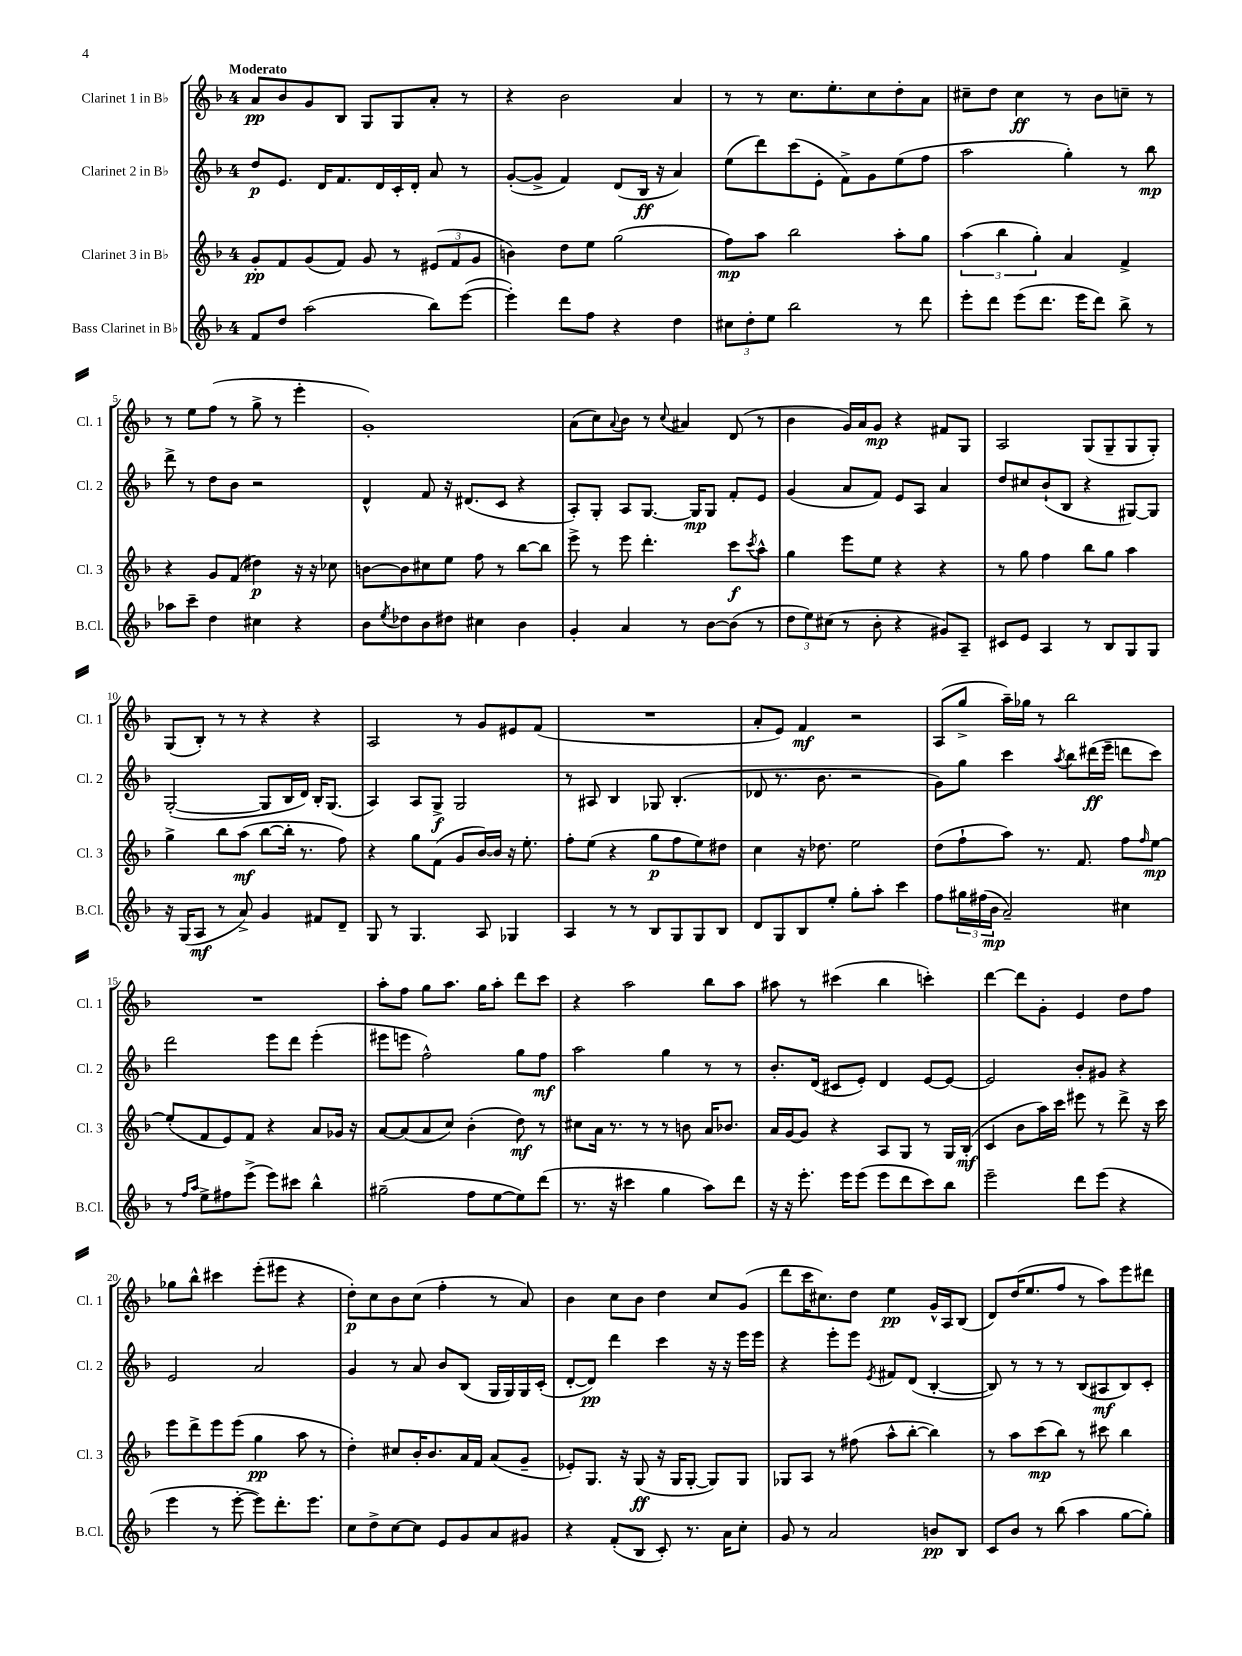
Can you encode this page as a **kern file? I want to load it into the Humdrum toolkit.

**kern	**kern	**kern	**kern
*staff4	*staff3	*staff2	*staff1
*clefG2	*clefG2	*clefG2	*clefG2
*k[b-]	*k[b-]	*k[b-]	*k[b-]
*M4/4	*M4/4	*M4/4	*M4/4
8f	8g'	8dd	8a
8dd	8f	8.e	8b-
(2aa	(8g	.	8g
.	.	16d	.
.	8f)	8.f	8B-
.	8g	.	8G
.	.	16d	.
.	8r	16c'	8G
.	.	16d'	.
8bb-)	(12e#	8a	8a'
.	12f	.	.
([8eee	.	8r	8r
.	12g	.	.
=	=	=	=
4eee'])	4b)	([8g'	4r
.	.	8g^]	.
8ddd	8dd	4f)	2b-
8ff	8ee	.	.
4r	(2gg	(8d	.
.	.	16B-	.
.	.	16r	.
4dd	.	4a)	4a
=	=	=	=
12cc#	8ff)	(8ee	8r
12dd'	.	.	.
.	8aa	8ddd)	8r
12ee	.	.	.
2bb-	2bb-	(8ccc	8.cc
.	.	8e'	.
.	.	.	8.ee'
.	.	8f^)	.
.	.	8g	8cc
8r	8aa'	(8ee	8dd'
8ddd	8gg	8ff	8a
=	=	=	=
8eee'	(6aa	2aa	8cc#~
8ddd	.	.	8dd
.	6bb-	.	.
(8eee	.	.	4cc#
.	6gg')	.	.
8.ddd	.	.	.
.	4a	4gg')	8r
16eee	.	.	.
8ddd)	.	.	8b-
8bb-^	4f^	8r	8cc~
8r	.	8bb-	8r
=	=	=	=
8aa-	4r	8ddd^	8r
8ccc~	.	8r	8ee
4dd	8g	8dd	(8ff
.	(8f	8b-	8r
4cc#	4dd#)	2r	8gg^
.	.	.	8r
4r	16r	.	4eee'
.	16r	.	.
.	8cc-	.	.
=	=	=	=
8b-	[8b	4d^^	1g')
8qee	.	.	.
8dd-	8b]	.	.
8b-	8cc#	8f	.
8dd#	8ee	16r	.
.	.	(8.d#	.
4cc#	8ff	.	.
.	8r	8c	.
4b-	[8bb-	4r	.
.	8bb-]	.	.
=	=	=	=
4g'	8eee^	8A')	(8a
.	8r	8G'	8cc)
.	.	.	8qqa
4a	8eee	8A	8b-
.	4.ddd'	[8.G	8r
.	.	.	8qqcc
8r	.	.	4a#
.	.	16G]	.
[8b-	.	8G	.
(8b-]	8ccc	8f'	(8d
.	8qccc	.	.
8r	8aa^^	8e	8r
=	=	=	=
12dd	4gg	(4g	4b-
12ee)	.	.	.
(12cc#	.	.	.
8r	8eee	8a	16g)
.	.	.	16a
8b-'	8ee	8f)	8g
4r	4r	8e	4r
.	.	8A	.
8g#)	4r	4a	8f#
8A~	.	.	8G
=	=	=	=
8c#	8r	8dd	2A
8e	8gg	8cc#	.
4A	4ff	(8b-`	.
.	.	8B-	.
8r	8bb-	4r	(8G
8B-	8gg	.	8G~
8G	4aa	[8G#)	8G
8G	.	8G#]	8G')
=	=	=	=
16r	4gg^	([2G'	(8G
(16G	.	.	.
8A	.	.	8B-')
8r	8bb-	.	8r
8a^)	(8aa	.	8r
4g	[8bb-	8G]	4r
.	16bb-']	16B-	.
.	8.r	16d)	.
8f#	.	16B-'	4r
.	.	(8.G	.
8d~	8ff)	.	.
=	=	=	=
8G	4r	4A)	2A
8r	.	.	.
4.G	8gg	8A	.
.	(8f	8G^	.
.	8g	2G	8r
8A	[16b-)	.	8g
.	16b-]	.	.
4G-	16r	.	8e#
.	8.ee'	.	.
.	.	.	(8f
=	=	=	=
4A	8ff'	8r	1r
.	(8ee	8A#	.
8r	4r	4B-	.
8r	.	.	.
8B-	8gg	8G-	.
8G	8ff	(4.B-'	.
8G	8ee)	.	.
8B-	8dd#	.	.
=	=	=	=
8d	4cc	8d-	8a'
8G	.	8.r	8e)
8B-	16r	.	4f
.	8.dd-	8.b-	.
8ee'	.	.	.
8gg'	2ee	2r	2r
8aa'	.	.	.
4ccc	.	.	.
=	=	=	=
8ff	(8dd	8g)	(8A
24gg#	8ff`	8gg	8gg^
(24ff#	.	.	.
24b-	.	.	.
2a~)	8aa)	4ccc	16aa~)
.	.	.	16gg-
.	8.r	.	8r
.	.	8qaa	.
.	.	8bb-	2bb-
.	8.f	.	.
.	.	(16ddd#	.
.	.	16eee~	.
4cc#	8ff	8ddd	.
.	16qqff	.	.
.	[8ee	8ccc)	.
=	=	=	=
8r	(8ee']	2ddd	1r
16qqff	.	.	.
16qqaa	.	.	.
8ee^	8f	.	.
8ff#	8e)	.	.
(8eee^	8f	.	.
8eee)	4r	8eee	.
8ccc#	.	8ddd	.
4bb-^^	8a	(4eee'	.
.	16g-	.	.
.	16r	.	.
=	=	=	=
(2gg#~	[8a	8eee#	8aa'
.	(8a]	8eee	8ff
.	8a	2ff^^)	8gg
.	8cc)	.	8.aa
8ff	(4b-'	.	.
.	.	.	16gg
[8ee	.	.	8aa'
8ee])	8dd)	8gg	8ddd
(8ddd	8r	8ff	8ccc
=	=	=	=
8.r	8cc#	2aa	4r
.	16a	.	.
16r	8.r	.	.
4ccc#	.	.	2aa
.	8r	.	.
4gg	8r	4gg	.
.	8b	.	.
8aa)	16a	8r	8bb-
.	8.b-	.	.
8ddd	.	8r	8aa
=	=	=	=
16r	16a	8.b-'	8aa#
16r	[16g	.	.
8.eee'	8g]	.	8r
.	.	(16d	.
.	4r	8c#	(4ccc#
16eee	.	.	.
(8eee	.	8e')	.
8eee	8A	4d	4bb-
8ddd	8G	.	.
8ccc)	8r	[8e	4ccc')
8bb-	16G	8e_	.
.	(16B-'	.	.
=	=	=	=
2eee~	4c	2e]	[4ddd
.	8b-	.	8ddd]
.	16aa)	.	8g'
.	16ccc	.	.
8ddd	8eee#	8b-'	4e
(8eee	8r	8g#	.
4r	8ddd^	4r	8dd
.	16r	.	8ff
.	16ccc	.	.
=	=	=	=
4eee	8eee	2e	8gg-
.	8ddd^	.	8bb-^^
8r	8eee	.	4ccc#
[8eee'	(8eee	.	.
8eee])	4gg	2a	(8eee'
8.ddd'	.	.	8eee#
.	8aa	.	4r
8.eee	.	.	.
.	8r	.	.
=	=	=	=
8cc	4dd')	4g	8dd')
8dd^	.	.	8cc
[8cc	8cc#	8r	8b-
8cc]	16b-'	8a	(8cc
.	8.b-	.	.
8e	.	8b-	4ff'
8g	16a	(8B-	.
.	16f	.	.
8a	(8a	16G	8r
.	.	16G)	.
8g#	8g~	16G	8a)
.	.	(16c'	.
=	=	=	=
4r	8e-')	[8d'	4b-
.	8.G	8d])	.
(8f'	.	4ddd	8cc
.	16r	.	.
8B-	(8G	.	8b-
8c')	16r	4ccc	4dd
.	16G	.	.
8.r	[8G'	.	.
.	8G])	16r	8cc
16a	.	16r	.
8cc'	8G	16eee	(8g
.	.	16eee	.
=	=	=	=
8g	8G-	4r	8ddd
8r	8A	.	16ccc
.	.	.	8.cc#)
2a	8r	8eee'	.
.	(8ff#	8eee	8dd
.	.	8qe	.
.	8aa^^	8f#	4ee
.	[8bb-'	(8d	.
8b	4bb-])	[4B-'	16g^^
.	.	.	16A
8B-	.	.	(8B-
=	=	=	=
8c	8r	8B-])	8d)
8b-	8aa	8r	(16dd
.	.	.	8.ee
8r	(8ccc	8r	.
(8bb-	8bb-)	8r	8ff
4aa	8r	(8B-	8r
.	8ccc#	8A#	8aa)
[8gg	4bb-	8B-)	8eee
8gg'])	.	8c'	8ddd#
==	==	==	==
*-	*-	*-	*-
